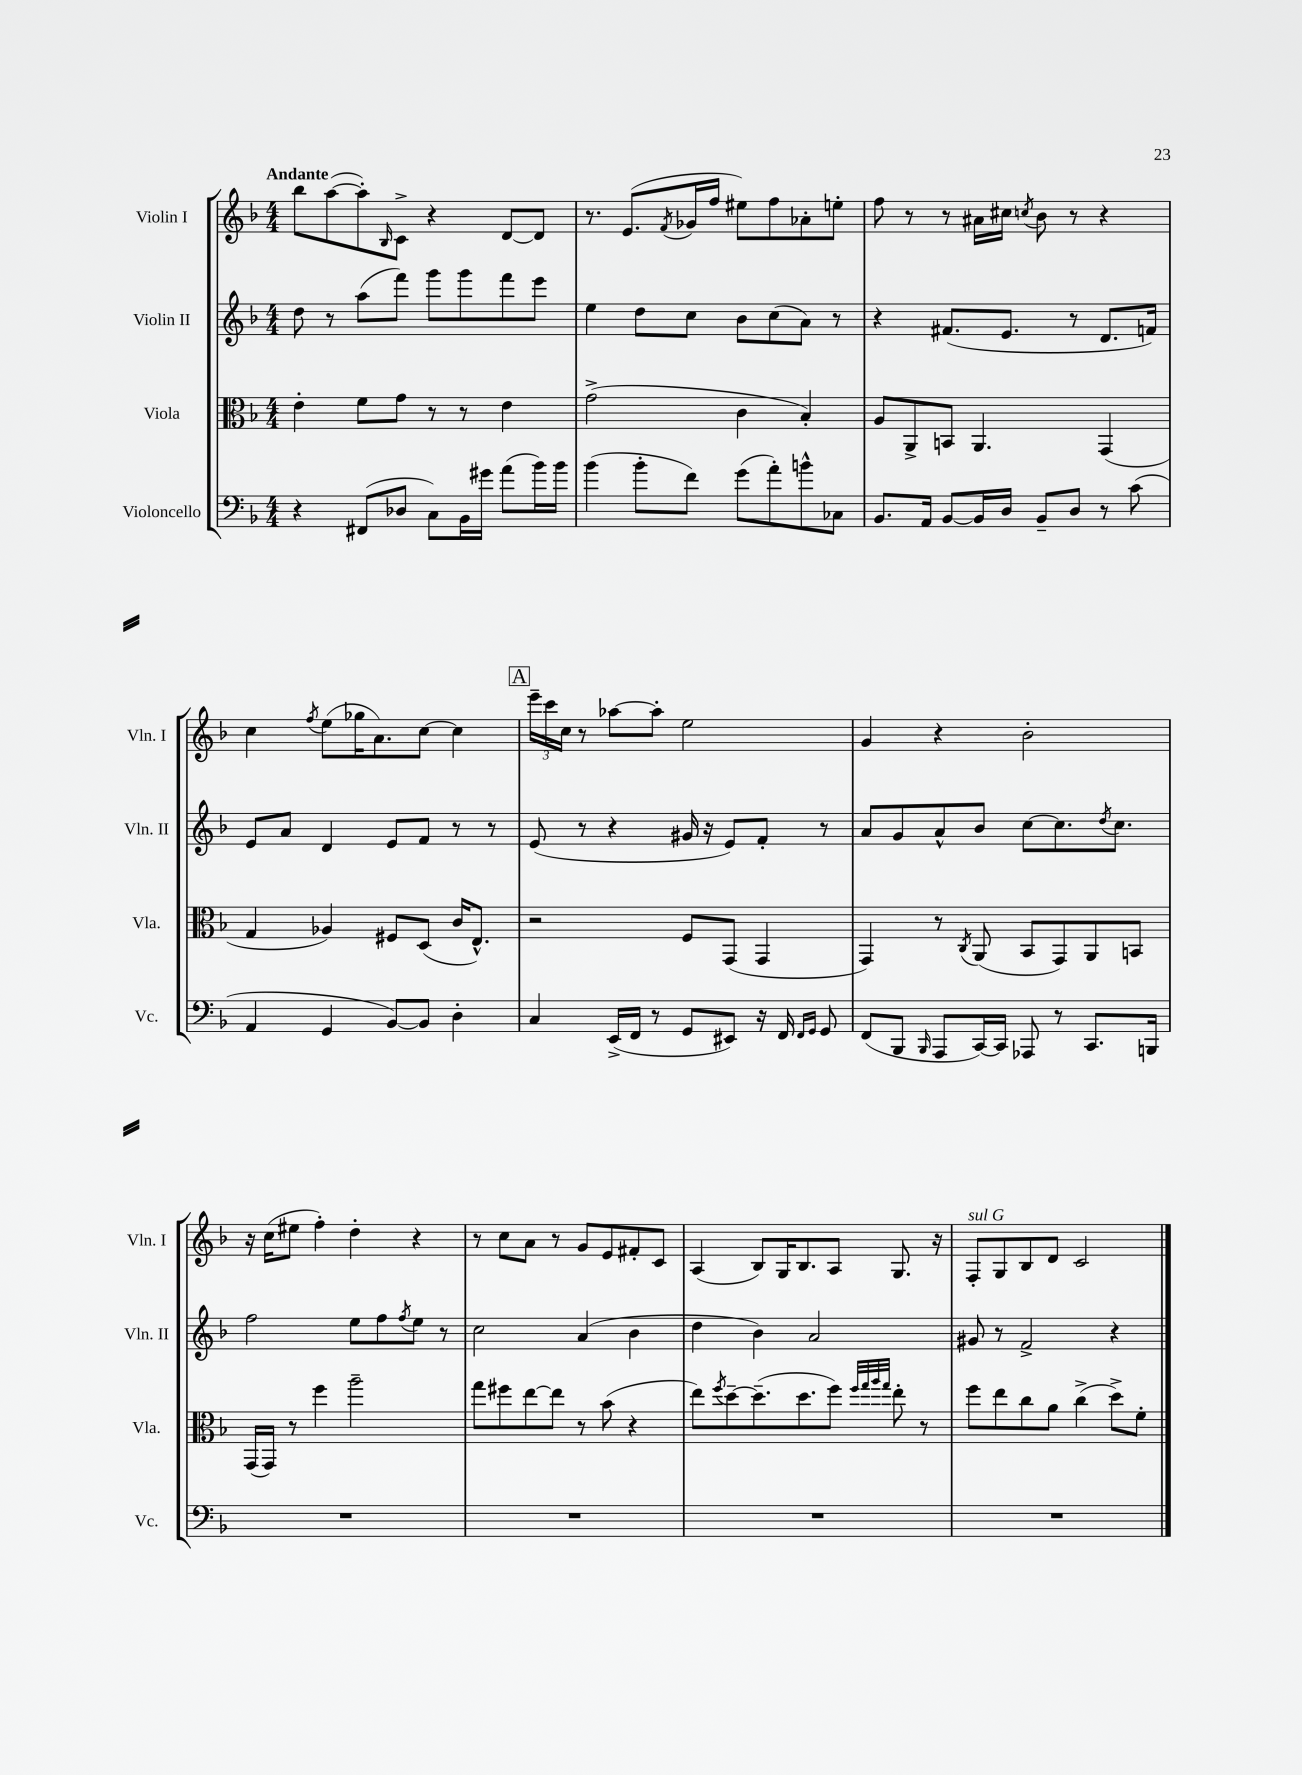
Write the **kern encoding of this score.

**kern	**kern	**kern	**kern
*staff4	*staff3	*staff2	*staff1
*clefF4	*clefC3	*clefG2	*clefG2
*k[b-]	*k[b-]	*k[b-]	*k[b-]
*M4/4	*M4/4	*M4/4	*M4/4
4r	4e'\	8dd\	8bb-\L
.	.	8r	([8aa\
(8FF#/L	8f\L	(8aa\L	8aa'\])
.	.	.	16qqB-/
8D-/J	8g\J	8fff\J)	8c^\J
8C\L)	8r	8ggg\L	4r
16BB-\L	8r	8ggg\	.
16g#\JJ	.	.	.
(8a\L	4e\	8fff\	[8d/L
16b-\L)	.	8eee\J	8d/]J
16b-\JJ	.	.	.
=	=	=	=
(4b-\	(2g^\	4ee\	8.r
.	.	.	(8.e/L
8b-'\L	.	8dd\L	.
.	.	.	8qf/
8f\J)	.	8cc\J	16g-/L
.	.	.	16ff/JJ
(8g\L	4c\	8b-\L	8ee#\L)
8a'\)	.	(8cc\	8ff\
8b^^\	4B-'/)	8a\J)	8a-'\
8C-\J	.	8r	8ee'\J
=	=	=	=
8.BB-/L	8A/L	4r	8ff\
.	8AA^/	.	8r
16AA/Jk	.	.	.
[8BB-/L	8BB/J	(8.f#/L	8r
16BB-/]L	4.AA/	.	16a#\LL
16D/JJ	.	8.e/J	16cc#\JJ
.	.	.	8qcc/
8BB-~/L	.	.	8b-\
8D/J	.	8r	8r
8r	(4GG/	8.d/L	4r
(8c\	.	.	.
.	.	16f/Jk)	.
=	=	=	=
4AA/	4G/	8e/L	4cc\
.	.	8a/J	.
.	.	.	8qff/
4GG/	4A-/)	4d/	(8ee\L
.	.	.	16gg-\K
.	.	.	8.a\)
[8BB-/L)	8F#/L	8e/L	.
8BB-/]J	(8D/J	8f/J	[8cc\J
4D'\	16c/LK	8r	4cc\]
.	8.E^^/J)	.	.
.	.	8r	.
=	=	=	=
4C/	2r	(8e/	24eee~\LL
.	.	.	24ccc\
.	.	.	24cc\JJ
.	.	8r	8r
(16EE^/LL	.	4r	[8aa-\L
16FF/JJ	.	.	.
8r	.	.	8aa-'\]J
8GG/L	8F/L	16g#/	2ee\
.	.	16r	.
8EE#/J)	(8GG/J	8e/L)	.
16r	4GG/	8f'/J	.
16FF/	.	.	.
16qqFF/LL	.	.	.
16qqGG/JJ	.	.	.
8GG/	.	8r	.
=	=	=	=
(8FF/L	4GG/)	8a/L	4g/
8BBB-/J	.	8g/	.
16qqBBB-/	.	.	.
8AAA/L	8r	8a^^/	4r
.	8qC/	.	.
[16CC/L)	(8AA/	8b-/J	.
16CC/]JJ	.	.	.
8AAA-/	8BB-/L	[8cc\L	2b-'\
8r	8GG/)	8.cc\]	.
8.CC/L	8AA/	.	.
.	.	8qdd/	.
.	.	8.cc\J	.
.	8BB/J	.	.
16BBB/Jk	.	.	.
=	=	=	=
1r	(16GG/LL	2ff\	16r
.	16GG/JJ)	.	(16cc\LK
.	8r	.	8ee#\J
.	4ff\	.	4ff'\)
.	2aa~\	8ee\L	4dd'\
.	.	8ff\	.
.	.	8qff/	.
.	.	8ee\J	4r
.	.	8r	.
=	=	=	=
1r	8gg\L	2cc\	8r
.	8ff#\	.	8cc\L
.	[8ee\	.	8a\J
.	8ee\]J	.	8r
.	8r	(4a/	8g/L
.	(8b-\	.	8e/
.	4r	4b-\	8f#'/
.	.	.	8c/J
=	=	=	=
1r	8ee\L)	4dd\	(4A/
.	8qff/	.	.
.	[8dd~\	.	.
.	(8.dd~\]	4b-\)	8B-/L)
.	.	.	16G/K
.	8.dd\	.	8.B-/
.	.	2a/	.
.	8ff\J)	.	8A/J
.	32qqff/LLL	.	.
.	32qqgg/	.	.
.	32qqaa/	.	.
.	32qqgg/JJJ	.	.
.	8ee'\	.	8.G/
.	8r	.	.
.	.	.	16r
=	=	=	=
1r	8ff\L	8g#/	8F'/L
.	8ee\	8r	8G/
.	8cc\	2f^/	8B-/
.	8a\J	.	8d/J
.	(4cc^\	.	2c/
.	8dd^\L)	4r	.
.	8f'\J	.	.
==	==	==	==
*-	*-	*-	*-
